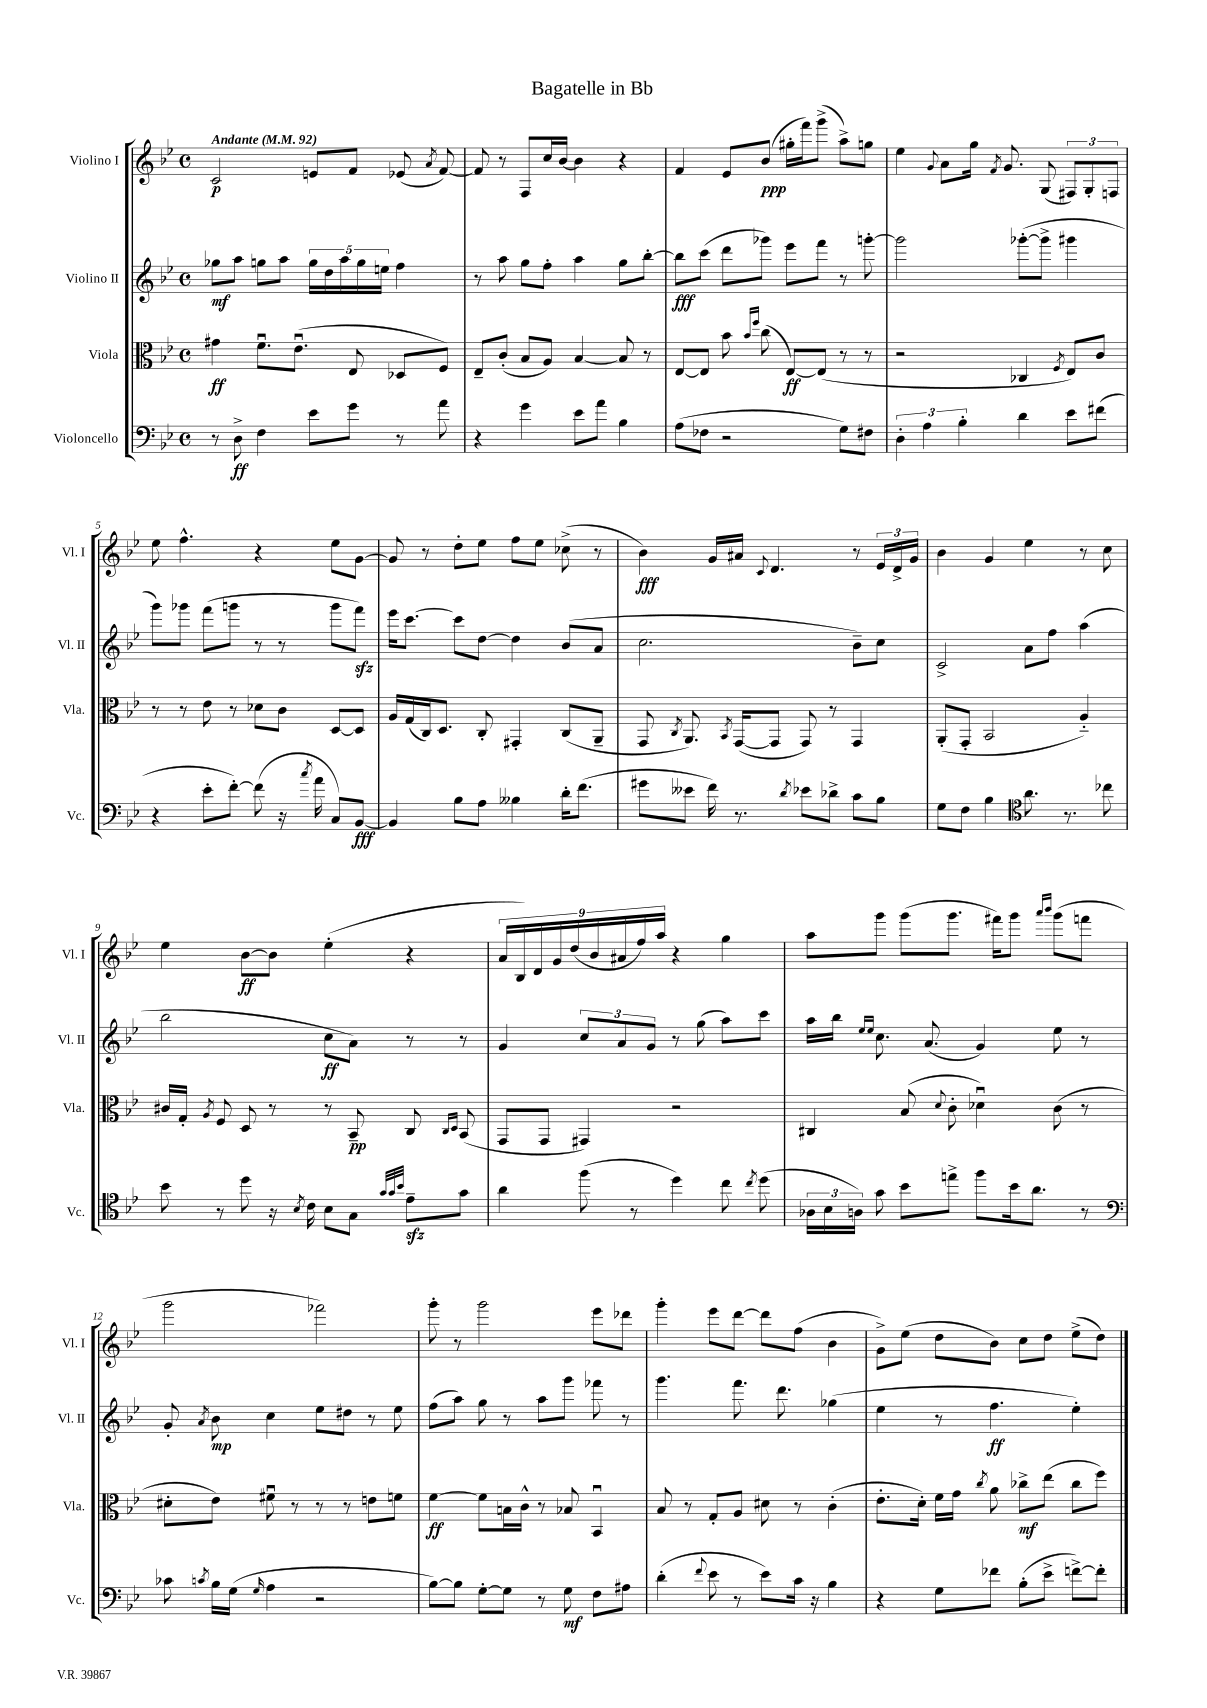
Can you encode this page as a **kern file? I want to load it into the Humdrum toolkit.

**kern	**dynam	**kern	**dynam	**kern	**dynam	**kern	**dynam
*part4	*part4	*part3	*part3	*part2	*part2	*part1	*part1
*staff4	*staff4	*staff3	*staff3	*staff2	*staff2	*staff1	*staff1
*I"Violoncello	*	*I"Viola	*	*I"Violino II	*	*I"Violino I	*
*I'Vc.	*	*I'Vla.	*	*I'Vl. II	*	*I'Vl. I	*
*clefF4	*	*clefC3	*	*clefG2	*	*clefG2	*
*k[b-e-]	*	*k[b-e-]	*	*k[b-e-]	*	*k[b-e-]	*
*M4/4	*	*M4/4	*	*M4/4	*	*M4/4	*
*met(c)	*	*met(c)	*	*met(c)	*	*met(c)	*
*MM92	*	*MM92	*	*MM92	*	*MM92	*
=1	=1	=1	=1	=1	=1	=1	=1
!	!	!	!	!	!	!LO:TX:a:B:t=Andante	!
8r	.	4g#X\	ff	8gg-X\L	mf	2c/	p
8D^\	ff	.	.	8aa\J	.	.	.
4F\	.	8.fu\L	.	8ggn\L	.	.	.
.	.	.	.	8aa\J	.	.	.
.	.	(8.e-u\J	.	.	.	.	.
8e-\L	.	.	.	20gg\LL	.	8en/L	.
.	.	.	.	20dd\	.	.	.
.	.	.	.	20aa\	.	.	.
8g\J	.	8E-/	.	.	.	8f/J	.
.	.	.	.	20gg\	.	.	.
.	.	.	.	20een\JJ	.	.	.
8r	.	8D-X/L	.	4ff\	.	(8e-X/	.
.	.	.	.	.	.	8qa/	.
8a\	.	8F/J)	.	.	.	[8f/)	.
=2	=2	=2	=2	=2	=2	=2	=2
4r	.	8E-~/L	.	8r	.	8f/]	.
.	.	(8c'/J	.	8aa\	.	8r	.
4g\	.	8B-/L	.	8gg\L	.	8F/L	.
.	.	8A/J)	.	8ff'\J	.	16cc/L	.
.	.	.	.	.	.	[16b-/JJ	.
8e-\L	.	[4B-/	.	4aa\	.	4b-\]	.
8a\J	.	.	.	.	.	.	.
4B-\	.	8B-/]	.	8gg\L	.	4r	.
.	.	8r	.	[8bb-'\J	.	.	.
=3	=3	=3	=3	=3	=3	=3	=3
(8A\L	.	[8E-/L	.	8bb-\L]	fff	4f/	.
8F-X\J	.	8E-/J]	.	(8ccc\J	.	.	.
2r	.	8b-\	.	8ddd\L	.	8e-/L	.
.	.	16qqb-/LL	.	.	.	.	.
.	.	16qqff/JJ	.	.	.	.	.
.	.	(8cc\	.	8ggg-X\J)	.	(8b-/J	ppp
.	.	[8E-/L)	ff	8eee-\L	.	16gg#X'\LL	.
.	.	.	.	.	.	16fff\J)	.
.	.	(8E-/J]	.	8fff\J	.	(8ggg^\J	.
8G\L)	.	8r	.	8r	.	8aa^\L)	.
8F#X\J	.	8r	.	[8gggn'\	.	8ggn\J	.
=4	=4	=4	=4	=4	=4	=4	=4
6D'\	.	2r	.	2ggg\]	.	4ee-\	.
6A\	.	.	.	.	.	.	.
.	.	.	.	.	.	8qqg/	.
.	.	.	.	.	.	8a\L	.
6B-'\	.	.	.	.	.	.	.
.	.	.	.	.	.	16gg\Jk	.
.	.	.	.	.	.	8qf/	.
.	.	.	.	.	.	8.g/	.
4d\	.	4C-X/	.	([8ggg-X'\L	.	.	.
.	.	.	.	8ggg-^\J]	.	(8G/	.
.	.	8qF/	.	.	.	.	.
8e-\L	.	8E-/L)	.	4ggg#X\	.	12F#X/L)	.
.	.	.	.	.	.	12G'/	.
(8f#X\J	.	8c/J	.	.	.	.	.
.	.	.	.	.	.	12Fn/J	.
!!LO:LB:g=z
=5	=5	=5	=5	=5	=5	=5	=5
4r	.	8r	.	8ggg\L)	.	8ee-\	.
.	.	8r	.	8ggg-X\J	.	4.ff^^\	.
8e-'\L	.	8e-\	.	(8fff\L	.	.	.
[8f'\J)	.	8r	.	8gggn\J	.	.	.
(8f\]	.	8d-X\L	.	8r	.	4r	.
16r	.	8c\J	.	8r	.	.	.
8qcc/	.	.	.	.	.	.	.
16a\	.	.	.	.	.	.	.
8C/L)	.	[8D/L	.	8ggg\L	.	8ee-\L	.
[8BB-/J	fff	8D/J]	.	8fffzz\J)	.	[8g\J	.
=6	=6	=6	=6	=6	=6	=6	=6
4BB-/]	.	16A/LL	.	16eee-\KL	.	8g/]	.
.	.	(16G/	.	[8.ccc\J	.	.	.
.	.	16C/J)	.	.	.	8r	.
.	.	8.D/J	.	.	.	.	.
8B-\L	.	.	.	8ccc\L]	.	8dd'\L	.
8A\J	.	8C'/	.	[8dd\J	.	8ee-\J	.
4B--X\	.	4GG#X'/	.	4dd\]	.	8ff\L	.
.	.	.	.	.	.	8ee-\J	.
16d'\KL	.	(8C/L	.	(8b-/L	.	(8cc-X^\	.
(8.f\J	.	.	.	.	.	.	.
.	.	8AA~/J	.	8a/J	.	8r	.
=7	=7	=7	=7	=7	=7	=7	=7
8g#X\L	.	8GG/	.	2.cc\	.	4b-\)	fff
.	.	8qC/	.	.	.	.	.
8e--X\J	.	8.AA/)	.	.	.	.	.
16f\)	.	.	.	.	.	16g/LL	.
.	.	8qBB-/	.	.	.	.	.
8.r	.	([16GG/KL	.	.	.	16a#X/JJ	.
.	.	.	.	.	.	8qqc/	.
.	.	8GG/J]	.	.	.	4.d/	.
8qd/	.	.	.	.	.	.	.
8e-X\L	.	8GG/)	.	.	.	.	.
8d-X^\J	.	8r	.	.	.	.	.
8c\L	.	4GG/	.	8b-~\L)	.	8r	.
8B-\J	.	.	.	8cc\J	.	24e-/LL	.
.	.	.	.	.	.	24d^/	.
.	.	.	.	.	.	24g/JJ	.
=8	=8	=8	=8	=8	=8	=8	=8
8G\L	.	(8AA'/L	.	2c^/	.	4b-\	.
8F\J	.	8GG'/J	.	.	.	.	.
4B-\	.	2BB-/	.	.	.	4g/	.
*clefC4	*	*	*	*	*	*	*
8.a\	.	.	.	8a\L	.	4ee-\	.
.	.	.	.	8ff\J	.	.	.
8.r	.	.	.	.	.	.	.
.	.	4A/)	.	(4aa\	.	8r	.
8cc-X\	.	.	.	.	.	8cc\	.
!!LO:LB:g=z
=9	=9	=9	=9	=9	=9	=9	=9
8b-\	.	16c#X/LL	.	2bb-\	.	4ee-\	.
.	.	16G'/JJ	.	.	.	.	.
.	.	8qA/	.	.	.	.	.
8r	.	8F/	.	.	.	.	.
8dd\	.	8D/	.	.	.	[8b-\L	ff
16r	.	8r	.	.	.	8b-\J]	.
8qB-/	.	.	.	.	.	.	.
16c\	.	.	.	.	.	.	.
8B-\L	.	8r	.	8cc\L	ff	(4ee-'\	.
8G\J	.	8BB-~/	pp	8a\J)	.	.	.
32qqg/LLL	.	.	.	.	.	.	.
32qqg/	.	.	.	.	.	.	.
32qqb-/JJJ	.	.	.	.	.	.	.
8e-zz~\L	.	8C/	.	8r	.	4r	.
.	.	16qqC/LL	.	.	.	.	.
.	.	16qqD/JJ	.	.	.	.	.
8g\J	.	(8BB-/	.	8r	.	.	.
=10	=10	=10	=10	=10	=10	=10	=10
4a\	.	8GG/L	.	4g/	.	18a/LL	.
.	.	.	.	.	.	18B-/)	.
.	.	.	.	.	.	18d/	.
.	.	8GG/J	.	.	.	.	.
.	.	.	.	.	.	18g/	.
.	.	.	.	.	.	(18dd/	.
(8ff\	.	4GG#X/)	.	12cc/L	.	.	.
.	.	.	.	.	.	18b-/	.
.	.	.	.	12a/	.	18a#X/	.
8r	.	.	.	.	.	.	.
.	.	.	.	.	.	18ff/)	.
.	.	.	.	12g/J	.	.	.
.	.	.	.	.	.	18aa/JJ	.
4dd\)	.	2r	.	8r	.	4r	.
.	.	.	.	(8gg\	.	.	.
8cc\	.	.	.	8aa\L)	.	4gg\	.
8qcc/	.	.	.	.	.	.	.
(8dd\	.	.	.	8ccc\J	.	.	.
=11	=11	=11	=11	=11	=11	=11	=11
24A-X\LL	.	4C#X/	.	16aa\LL	.	8aa\L	.
24B-\	.	.	.	.	.	.	.
.	.	.	.	16bb-\JJ	.	.	.
24An\JJ)	.	.	.	.	.	.	.
.	.	.	.	16qqee-/LL	.	.	.
.	.	.	.	16qqee-/JJ	.	.	.
8g\	.	.	.	8.cc\	.	8ggg\J	.
8b-\L	.	(8B-/	.	.	.	(8ggg\L	.
.	.	.	.	(8.a/	.	.	.
.	.	8qqd/	.	.	.	.	.
8een^\J	.	8c'\	.	.	.	8.ggg\J	.
8ff\L	.	4d-Xu\)	.	4g/)	.	.	.
.	.	.	.	.	.	16fff#X\KL)	.
16b-\k	.	.	.	.	.	8ggg\J	.
8.a\J	.	.	.	.	.	.	.
.	.	.	.	.	.	16qqaaa/LL	.
.	.	.	.	.	.	16qqbbb-/JJ	.
.	.	(8c\	.	8ee-\	.	(8ggg\L	.
8r	.	8r	.	8r	.	8fffn\J	.
!!LO:LB:g=z
=12	=12	=12	=12	=12	=12	=12	=12
*clefF4	*	*	*	*	*	*	*
8c-X\	.	8d#X'\L	.	8g'/	.	2ggg\	.
8qcn/	.	.	.	8qa/	.	.	.
16B-\LL	.	8e-\J)	.	8b-\	mp	.	.
(16G\JJ	.	.	.	.	.	.	.
16qqG/	.	.	.	.	.	.	.
4A\	.	8f#Xu\	.	4cc\	.	.	.
.	.	8r	.	.	.	.	.
2r	.	8r	.	8ee-\L	.	2fff-X\)	.
.	.	8r	.	8dd#X\J	.	.	.
.	.	8en\L	.	8r	.	.	.
.	.	8fn\J	.	8ee-\	.	.	.
=13	=13	=13	=13	=13	=13	=13	=13
[8B-\L)	.	[4f\	ff	(8ff\L	.	8ggg'\	.
8B-\J]	.	.	.	8aa\J)	.	8r	.
[8G'\L	.	8f\L]	.	8gg\	.	2ggg\	.
8G\J]	.	16Bn\L	.	8r	.	.	.
.	.	16c^^\JJ	.	.	.	.	.
8r	.	8r	.	8aa\L	.	.	.
8G\	mf	8B-X/	.	8ggg\J	.	.	.
8F\L	.	4BB-u/	.	8fff-X\	.	8eee-\L	.
8A#X\J	.	.	.	8r	.	8ddd-X\J	.
=14	=14	=14	=14	=14	=14	=14	=14
(4d'\	.	8B-/	.	4.ggg\	.	4ggg'\	.
.	.	8r	.	.	.	.	.
8qqf/	.	.	.	.	.	.	.
8e-\	.	8G'/L	.	.	.	8eee-\L	.
8r	.	8A/J	.	8.fff\	.	[8ddd\J	.
8e-\L)	.	8d#X\	.	.	.	8ddd\L]	.
.	.	.	.	8.ddd\	.	.	.
16c\Jk	.	8r	.	.	.	(8ff\J	.
16r	.	.	.	.	.	.	.
4B-\	.	(4c'\	.	(4gg-X\	.	4b-\	.
=15	=15	=15	=15	=15	=15	=15	=15
4r	.	8.e-'\L	.	4ee-\	.	8g^\L)	.
.	.	.	.	.	.	(8ee-\J	.
.	.	16d'\Jk)	.	.	.	.	.
8G\L	.	16f\LL	.	8r	.	8dd\L	.
.	.	16g\JJ	.	.	.	.	.
.	.	8qcc/	.	.	.	.	.
8f-X\J	.	8a\	.	4.ff\	ff	8b-\J)	.
(8B-'\L	.	8cc-X^\L	mf	.	.	8cc\L	.
8e-^\J	.	(8ee-\J	.	.	.	8dd\J	.
[8fn^\L)	.	8cc-\L	.	4ee-'\)	.	(8ee-^\L	.
8f'\J]	.	8ff\J)	.	.	.	8dd\J)	.
==	==	==	==	==	==	==	==
*-	*-	*-	*-	*-	*-	*-	*-
